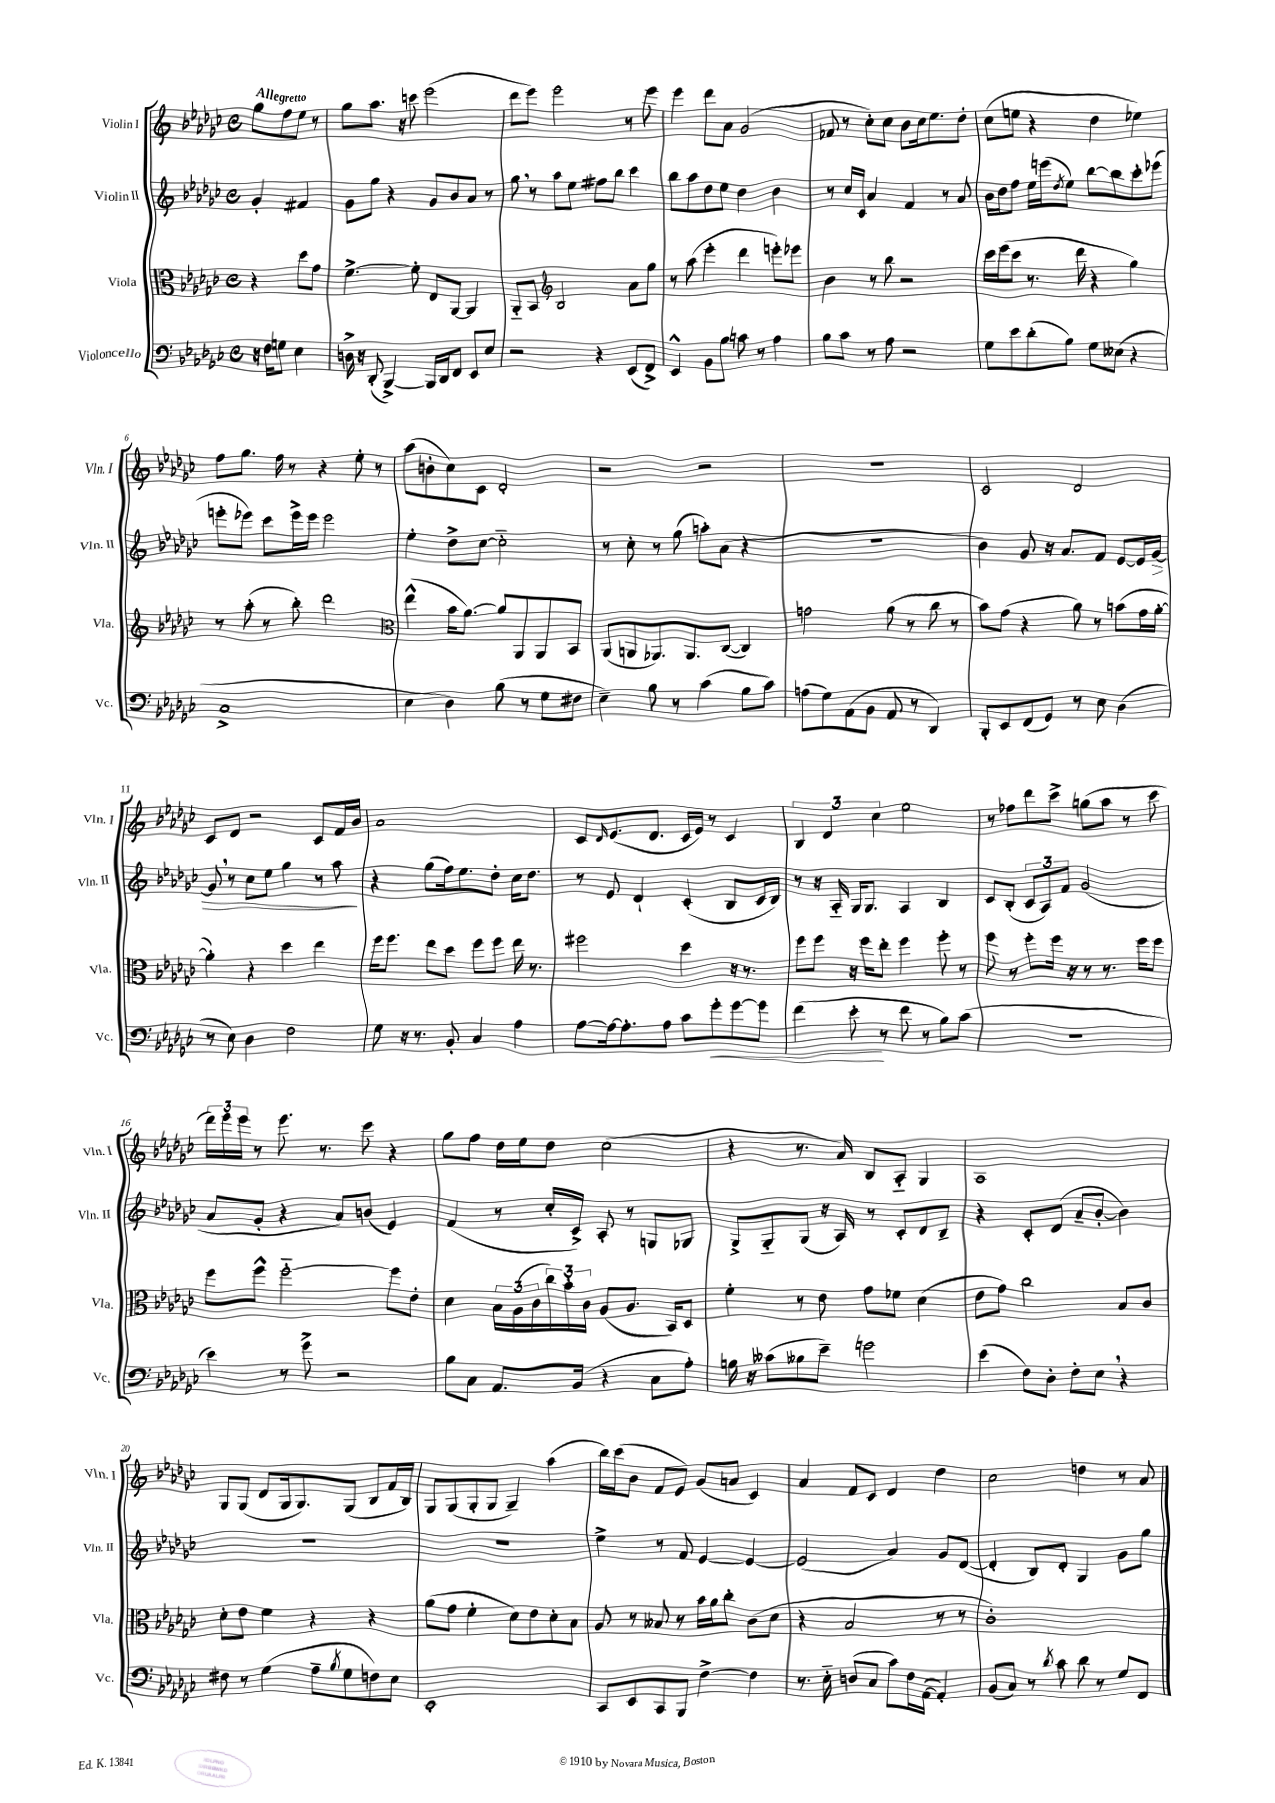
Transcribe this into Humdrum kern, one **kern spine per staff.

**kern	**kern	**kern	**kern
*staff4	*staff3	*staff2	*staff1
*clefF4	*clefC3	*clefG2	*clefG2
*k[b-e-a-d-g-c-]	*k[b-e-a-d-g-c-]	*k[b-e-a-d-g-c-]	*k[b-e-a-d-g-c-]
*M4/4	*M4/4	*M4/4	*M4/4
*met(c)	*met(c)	*met(c)	*met(c)
16r	4r	4g-'/	8gg-\L
16F\LK	.	.	.
8G\J	.	.	8ff\
4E-\	8dd-\L	4f#/	8ee-\J
.	8g-\J	.	8r
=	=	=	=
16D^\	[4.f^\	8g-\L	8gg-\L
16r	.	.	.
(8DD-'/	.	8gg-\J	8.aa-\J
[4BBB-^/)	.	4r	.
.	.	.	16r
.	8f'\]	.	8ccc\
16BBB-/]LL	8E-/L	8g-/L	(2eee-\
16DD-/J	.	.	.
8FF/J	[8AA-/J	8b-/	.
8EE-/L	4AA-/]	8a-/J	.
8E-/J	.	8r	.
=	=	=	=
2r	8AA-'~/L	8gg-\	8ddd-\L
.	8BB-/J	8r	8eee-\J)
*	*clefG2	*	*
.	2B-/	8aa-\L	2eee-\
.	.	8ee-\J	.
4r	.	8ff#\L	.
.	.	8bb-\J	.
(8EE-/L	8a-\L	4ccc-\	8r
8FF^/J)	8gg-\J	.	8eee-\
=	=	=	=
4EE-^^/	8r	8bb-\L	4eee-\
.	(8aa-\	8aa-\	.
8BB-\L	4eee-'\	8dd-\	8ddd-\L
8B-\J	.	8ee-\J	8a-\J
8c\	4ddd-\	4dd-\	(2g-/
8r	.	.	.
4A-\	8eee'\L)	4b-\	.
.	8eee-\J	.	.
=	=	=	=
8B-\L	4b-\	8r	8f-/
8c-\J	.	16cc-/LL	8r
.	.	16c-/JJ	.
8r	8r	4a-/	8cc-'\L)
8A-\	8bb-\	.	8cc-\J
2r	2r	4f/	8b-\L
.	.	.	16cc-\k
.	.	.	8.ee-\
.	.	8r	.
.	.	8a-/	8dd-'\J
=	=	=	=
8G-\L	16ccc-\LL	16b-\LL	(8cc-\L
.	(16eee-\J	16dd-\J	.
8e-\	8ccc-\J	8ff\J	8ee\J
(8d-'\	8.r	16ee-\LL	4r
.	.	(16eee\J	.
.	.	8qdd-/	.
8B-\J)	.	8ee-\J)	.
.	16ddd-\	.	.
8G-\L	4r	[8bb-\L	4dd-\
(8E--\J	.	8bb-\]	.
4r	4gg-\)	8ccc-'\	4ee-\)
.	.	(8eee-\J	.
=	=	=	=
1C-^	8r	8eee'\L	8ff\L
.	(8aa-'\	8eee-\J)	8.gg-\J
.	8r	8ccc-\L	.
.	.	.	16ff\
.	8bb-'\)	16eee-^\L	8r
.	.	16eee-\JJ	.
.	2ddd-\	2eee-\	4r
.	.	.	8ee-'\
.	.	.	8r
=	=	=	=
*	*clefC3	*	*
4E-\	(4ee-^^\	4ee-'\	(8aa-\L
.	.	.	8b'\
4D-\)	16b-\LK	8dd-^\L	8cc-\)
.	[8.a-\J)	.	.
.	.	[8cc-\J	8c-\J
(8B-\	8a-/]L	2cc-'~\]	2d-'/
8r	8AA-/	.	.
8G-\L	8AA-/	.	.
8F#\J	8BB-/J	.	.
=	=	=	=
4E-~\)	(8AA-/L	8r	2r
.	8AA/	8cc-'\	.
8B-\	8.AA-/)	8r	.
8r	.	(8gg-\	.
.	8.AA-/	.	.
(4c-\	.	8aa'\L)	2r
.	([8C-/J	(8a-\J	.
8B-\L	4C-/])	4r	.
8c-\J)	.	.	.
=	=	=	=
(8A\L	2g\	1r	1r
8G-\)	.	.	.
(8AA-\	.	.	.
8BB-\J	.	.	.
8AA-/	(8a-\	.	.
8r	8r	.	.
4DD-/)	8cc-\	.	.
.	8r	.	.
=	=	=	=
8BBB-'/L	8b-\L)	4b-\)	2c-/
8EE-/	(8g-\J	.	.
(8FF/	4r	8g-/	.
8GG-/J)	.	16r	.
.	.	8.a-/L	.
8r	8a-\)	.	2d-/
8E-\	8r	8f/J	.
(4D-\	(8b\L	[8e-/L	.
.	16g-\L	16e-/]L	.
.	[16a-'\JJ	[16g-/JJ	.
=	=	=	=
8r	4a-'\])	8g-/]	8c-/L
8E-\)	.	8r	8d-/J
4D-\	4r	8cc-\L	2r
.	.	8ee-\J	.
2F\	4dd-\	4gg-\	.
.	4ee-\	8r	8c-/L
.	.	8aa-\	16f/L
.	.	.	16b-/JJ
=	=	=	=
8G-\	16ff\LK	4r	1a-
.	8.ff\J	.	.
16r	.	.	.
8.r	.	.	.
.	8ee-\L	(8gg-\L	.
8BB-'/	8dd-\J	16ff\k)	.
.	.	8.ee-\	.
4C-/	8ff\L	.	.
.	8ff\J	8dd-'\J	.
4A-\	16ee-\	16cc-\LK	.
.	8.r	8.dd-\J	.
=	=	=	=
[8A-\L	2ff#\	8r	8c-/L
.	.	.	16qqd-/
16A-\_k	.	8e-/	(8.e-/
8.A-'\]	.	.	.
.	.	4d-`/	.
.	.	.	8.d-/J
8A-\J	.	.	.
8c-\L	4dd-\	(4c-'/	16c-/LL
.	.	.	16e-/JJ)
8g-'\	.	.	8r
[8g-\	16r	8B-/L	4c-/
.	8.r	.	.
8g-\]J	.	16c-/L	.
.	.	16B-/JJ)	.
=	=	=	=
(4f\	8ff\L	8r	6B-/
.	8ff\J	16r	.
.	.	.	6d-/
.	.	16A-'~/	.
8e-'\	16r	16G-/LK	.
.	16ff\LK	8.G-/J	.
.	.	.	6cc-\
8r	8ee-'\J	.	.
8f\	4ff\	4A-/	2ee-\
8r	.	.	.
8B-\L)	8ff'\	4B-/	.
(8c-\J	8r	.	.
=	=	=	=
1r	8ff\	8c-/L	8r
.	8r	(8B-'/J	8ff-\L
.	8ff'\L	12c-/L	8ddd-\
.	.	12A-/)	.
.	16ff\Jk	.	8ccc-^\J
.	.	12f/J	.
.	16r	.	.
.	8r	(2g-/	(8gg\L
.	8.r	.	8aa-\J
.	.	.	8r
.	16ff\LK	.	.
.	8ff\J	.	8ccc-\
=	=	=	=
4e-\)	8ff\L	8a-/L	24ddd-\LL)
.	.	.	24eee-\
.	.	.	24eee-\JJ
.	8ff^^\J	8g-'/J	8r
8r	[2ff'~\	4r	8.eee-\
8g-^\	.	.	.
.	.	.	8.r
2r	.	8a-/L)	.
.	.	(8b/J	8eee-\
.	8ff\]L	4e-/)	4r
.	8e-'\J	.	.
=	=	=	=
8B-\L	4d-\	(4f/	8gg-\L
8C-\J	.	.	8ff\J
8.AA-/L	24B-\LL	8r	16dd-\LL
.	(24A-\	.	.
.	.	.	16ee-\J
.	24c-\	.	.
.	24cc-\)	16cc-'/LL	8dd-\J
.	24b-'\	.	.
(16BB-/Jk	.	16c-^/JJ)	.
.	24c-\JJ	.	.
4r	(8A-/L	8A-'/	(2cc-\
.	8.A-/J	8r	.
8C-\L	.	8G/L	.
.	16BB-/LK)	.	.
8A-'\J)	8D-/J	8G-/J	.
=	=	=	=
16B\	4f'\	8G-^/L	4r
16r	.	.	.
(8c--\L	.	8G-'~/	.
8B--\	8r	(8G-/J	8.r
8e-~\J)	8e-\	16r	.
.	.	16A-/)	16a-/)
2g\	8g-\L	8r	8B-/L
.	8f-\J	8c-'/L	8A-'~/J
.	(4d-\	8d-/	4G-/
.	.	8B-~/J	.
=	=	=	=
(4e-\	8e-\L	4r	1A-
.	8g-\J)	.	.
8F\L)	2cc-\	8c-'/L	.
8D-'\J	.	(8d-/J	.
8F'\L	.	8a-~/L	.
8E-\J	.	[8b-'/J	.
4r	8B-/L	4b-\])	.
.	8c-/J	.	.
=	=	=	=
8F#\	8d-'\L	1r	8G-/L
8r	8e-\J	.	(8G-/J
(4G-\	4f\	.	8d-/L
.	.	.	16G-/k
.	.	.	8.G-/)
8A-~\L	4r	.	.
8qB-/	.	.	.
8G-\	.	.	(8G-/J
8F\)	4r	.	8B-/L
8E-\J	.	.	16f/L
.	.	.	16B-/JJ)
=	=	=	=
1EE-'	(8a-\L	1r	8G-/L
.	8g-\J	.	(8G-/
.	4f'\	.	8G-'/
.	.	.	8G-/J
.	8d-\L)	.	4G-~/)
.	8e-\	.	.
.	8d-'\	.	(4aa-\
.	8B-\J	.	.
=	=	=	=
8CC-/L	8A-/	4ee-^\	16bb-\LL)
.	.	.	(16ccc-\J
8EE-/	8r	.	8b-\J
8CC-/	8B--/	8r	8f/L
8BBB-/J	8r	8f/	8e-/J)
[4F^\	16b-\LL	[4e-/	(8g-/L
.	16a-\J	.	.
.	8cc-'\J	.	8a/J
4F\]	(8c-\L	4e-/_	4c-/)
.	8d-\J	.	.
=	=	=	=
8.r	4r	(2e-/]	4a-/
16E-'~\	.	.	.
(8D/L	2B-/	.	8f/L
8C-/J	.	.	8c-/J
8c-\L)	.	4a-/)	4d-/
16F\L	.	.	.
([16AA-\JJ	.	.	.
4AA-'/])	8r	8g-/L	4dd-\
.	8r	([8d-/J	.
=	=	=	=
(8BB-/L	1c-')	4d-'/]	2cc-\
8C-/J)	.	.	.
8r	.	8B-/L)	.
8qd-/	.	.	.
8c-\	.	8d-'/J	.
8d-\	.	4G-/	4dd\
8r	.	.	.
8G-/L	.	8g-\L	8r
8FF/J	.	8gg-\J	8a-/
==	==	==	==
*-	*-	*-	*-
